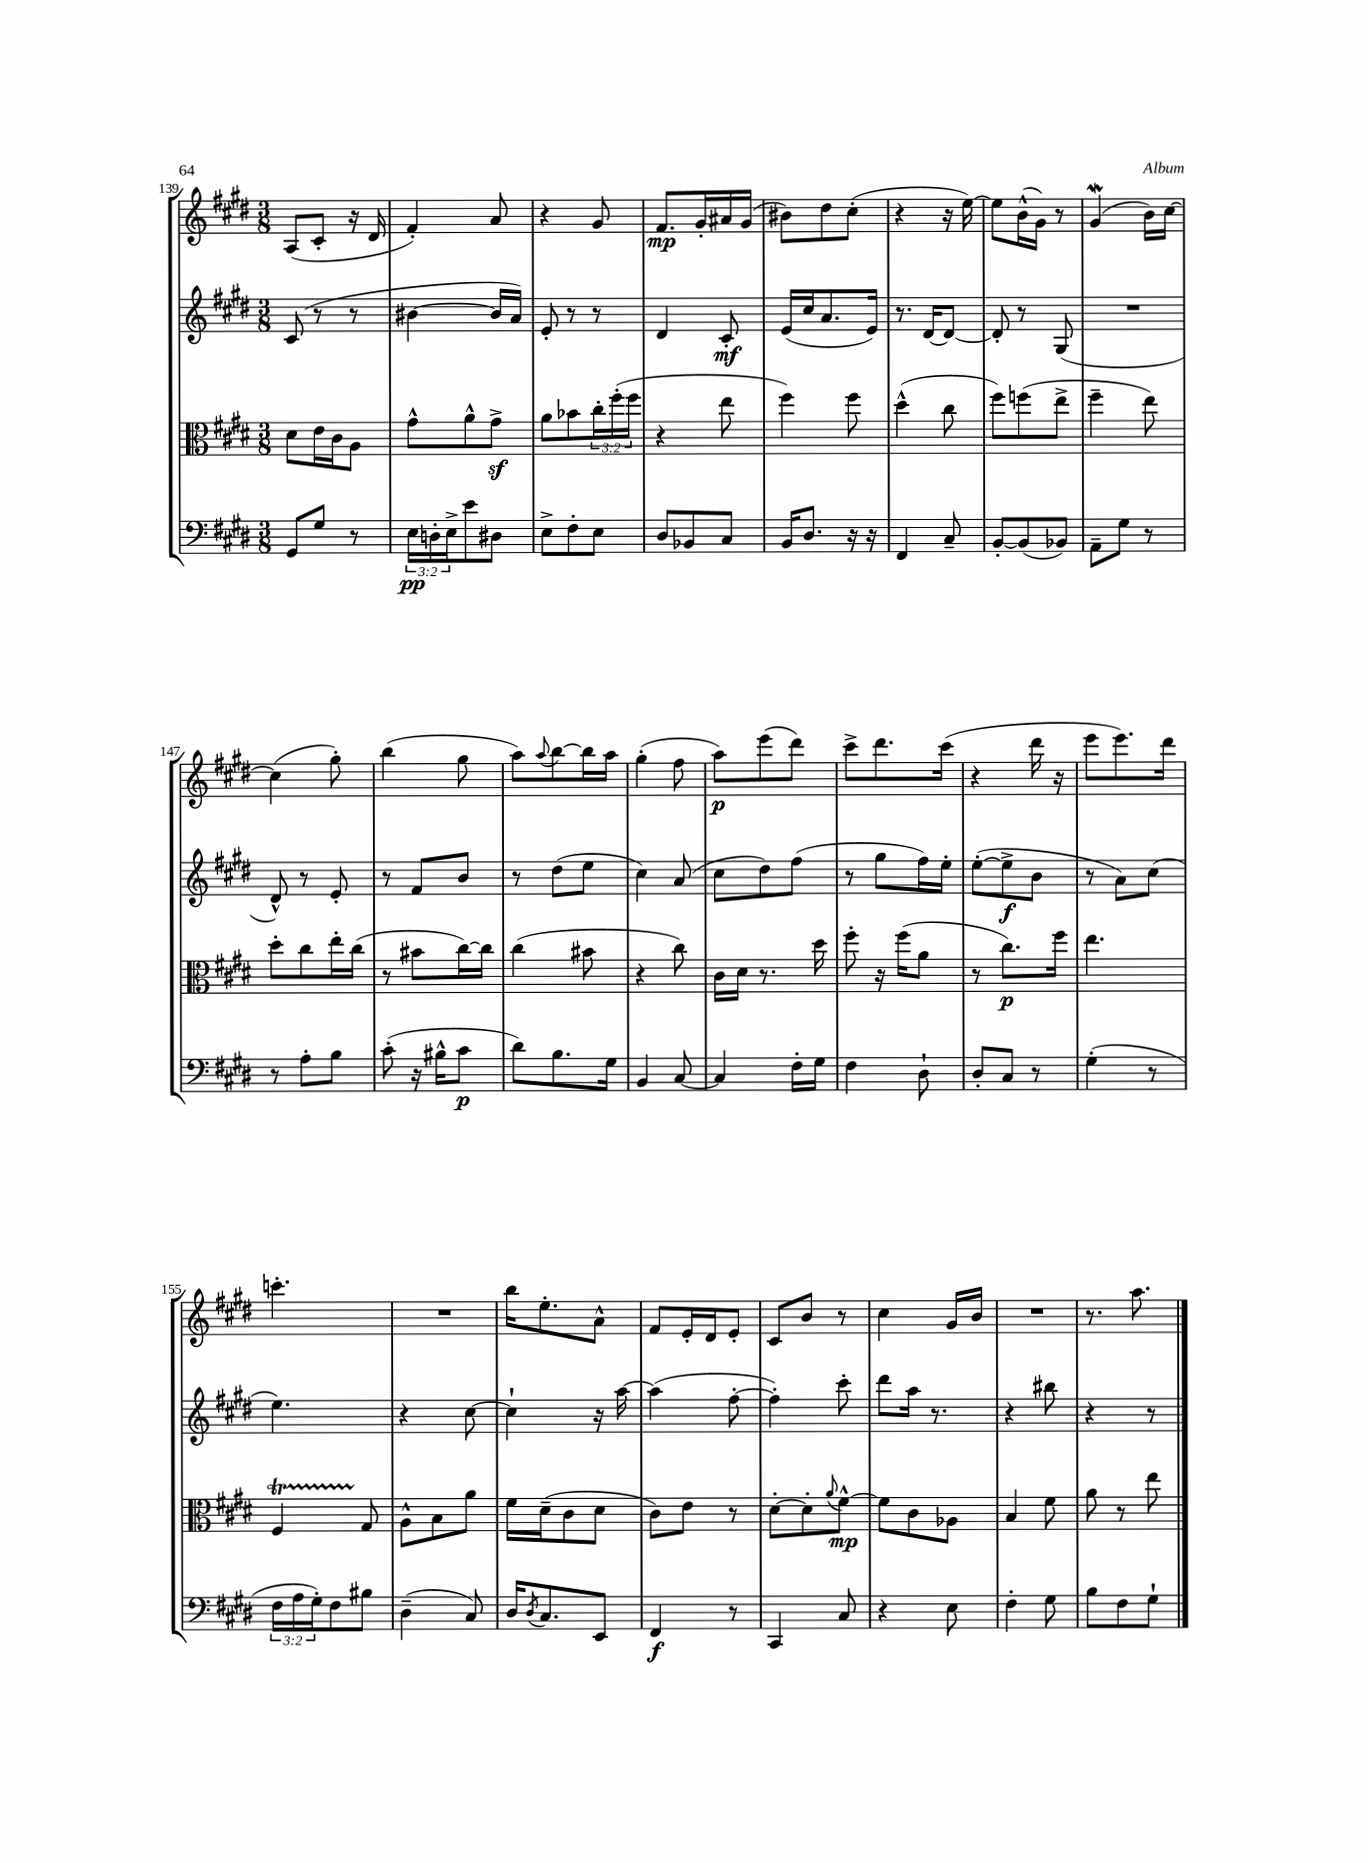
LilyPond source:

<<
\new StaffGroup <<
\new Staff = "s0" {
    \clef treble \key e \major \numericTimeSignature \time 3/8
    a8( cis'8-. r16 dis'16 |
    fis'4-.) a'8 |
    r4 gis'8 |
    fis'8.\mp gis'16-. ais'16 gis'16( |
    bis'8) dis''8 cis''8-.( |
    r4 r16 e''16~) |
    e''8 b'16-^( gis'16) r8 |
    gis'4\mordent( b'16) cis''16~ |
    cis''4( gis''8-.) |
    b''4( gis''8 |
    a''8) \appoggiatura { a''8 } b''8~ b''16 a''16 |
    gis''4-.( fis''8 |
    a''8\p) e'''8( dis'''8) |
    cis'''8-> dis'''8. cis'''16( |
    r4 dis'''16 r16 |
    e'''8 e'''8.) dis'''16 |
    c'''4.-. |
    R4. |
    b''16 e''8.-. a'8-^ |
    fis'8 e'16-. dis'16 e'8-. |
    cis'8 b'8 r8 |
    cis''4 gis'16 b'16 |
    R4. |
    r8. a''8. \bar "|." |
}
\new Staff = "s1" {
    \clef treble \key e \major \numericTimeSignature \time 3/8
    cis'8( r8 r8 |
    bis'4~ bis'16 a'16) |
    e'8-. r8 r8 |
    dis'4 cis'8-.\mf |
    e'16( cis''16 a'8. e'16) |
    r8. dis'16~ dis'8~ |
    dis'8-. r8 gis8( |
    R4. |
    dis'8-^) r8 e'8-. |
    r8 fis'8 b'8 |
    r8 dis''8( e''8 |
    cis''4) a'8( |
    cis''8 dis''8) fis''8( |
    r8 gis''8 fis''16) e''16-. |
    e''8~-.( e''8->\f b'8 |
    r8 a'8) cis''8( |
    e''4.) |
    r4 cis''8~ |
    cis''4-! r16 a''16~ |
    a''4( fis''8~-. |
    fis''4-.) cis'''8-. |
    dis'''8 a''16 r8. |
    r4 bis''8 |
    r4 r8 \bar "|." |
}
\new Staff = "s2" {
    \clef alto \key e \major \numericTimeSignature \time 3/8 \override Staff.TupletNumber.text = #tuplet-number::calc-fraction-text
    dis'8 e'16 cis'16 a8 |
    gis'8-^ a'8-^ gis'8->\sf |
    a'8 bes'8 \tuplet 3/2 { cis''16-. fis''16-.( fis''16 } |
    r4 e''8 |
    fis''4) fis''8 |
    dis''4-^( cis''8 |
    fis''8) f''8( e''8-> |
    fis''4-- e''8) |
    dis''8-. cis''8 e''16-. cis''16( |
    r8 bis'8 cis''16~) cis''16 |
    cis''4( bis'8 |
    r4 cis''8) |
    cis'16 dis'16 r8. dis''16 |
    fis''8-. r16 fis''16( a'8 |
    r8 cis''8.\p) fis''16 |
    e''4. |
    fis4\startTrillSpan gis8\stopTrillSpan |
    a8-^ b8 a'8 |
    fis'16 dis'16--( cis'8 dis'8 |
    cis'8) e'8 r8 |
    dis'8~-. dis'8-. \appoggiatura { a'8 } fis'8~-^\mp |
    fis'8 cis'8 aes8 |
    b4 fis'8 |
    a'8 r8 e''8 \bar "|." |
}
\new Staff = "s3" {
    \clef bass \key e \major \numericTimeSignature \time 3/8 \override Staff.TupletNumber.text = #tuplet-number::calc-fraction-text
    gis,8 gis8 r8 |
    \tuplet 3/2 { e16\pp d16-. e16-> } e'8 dis8 |
    e8-> fis8-. e8 |
    dis8 bes,8 cis8 |
    b,16 dis8. r16 r16 |
    fis,4 cis8-- |
    b,8~-. b,8( bes,8) |
    a,8-- gis8 r8 |
    r8 a8-. b8 |
    cis'8-.( r16 bis16-^ cis'8\p |
    dis'8) b8. gis16 |
    b,4 cis8~ |
    cis4 fis16-. gis16 |
    fis4 dis8-! |
    dis8-. cis8 r8 |
    gis4-.( r8 |
    \tuplet 3/2 { fis16 a16 gis16-.) } fis8 bis8 |
    dis4--( cis8) |
    dis16 \acciaccatura { dis8 } cis8. e,8 |
    fis,4\f r8 |
    cis,4 cis8 |
    r4 e8 |
    fis4-. gis8 |
    b8 fis8 gis8-! \bar "|." |
}
>>
>>
\layout { \context { \Score currentBarNumber = #139 } }
